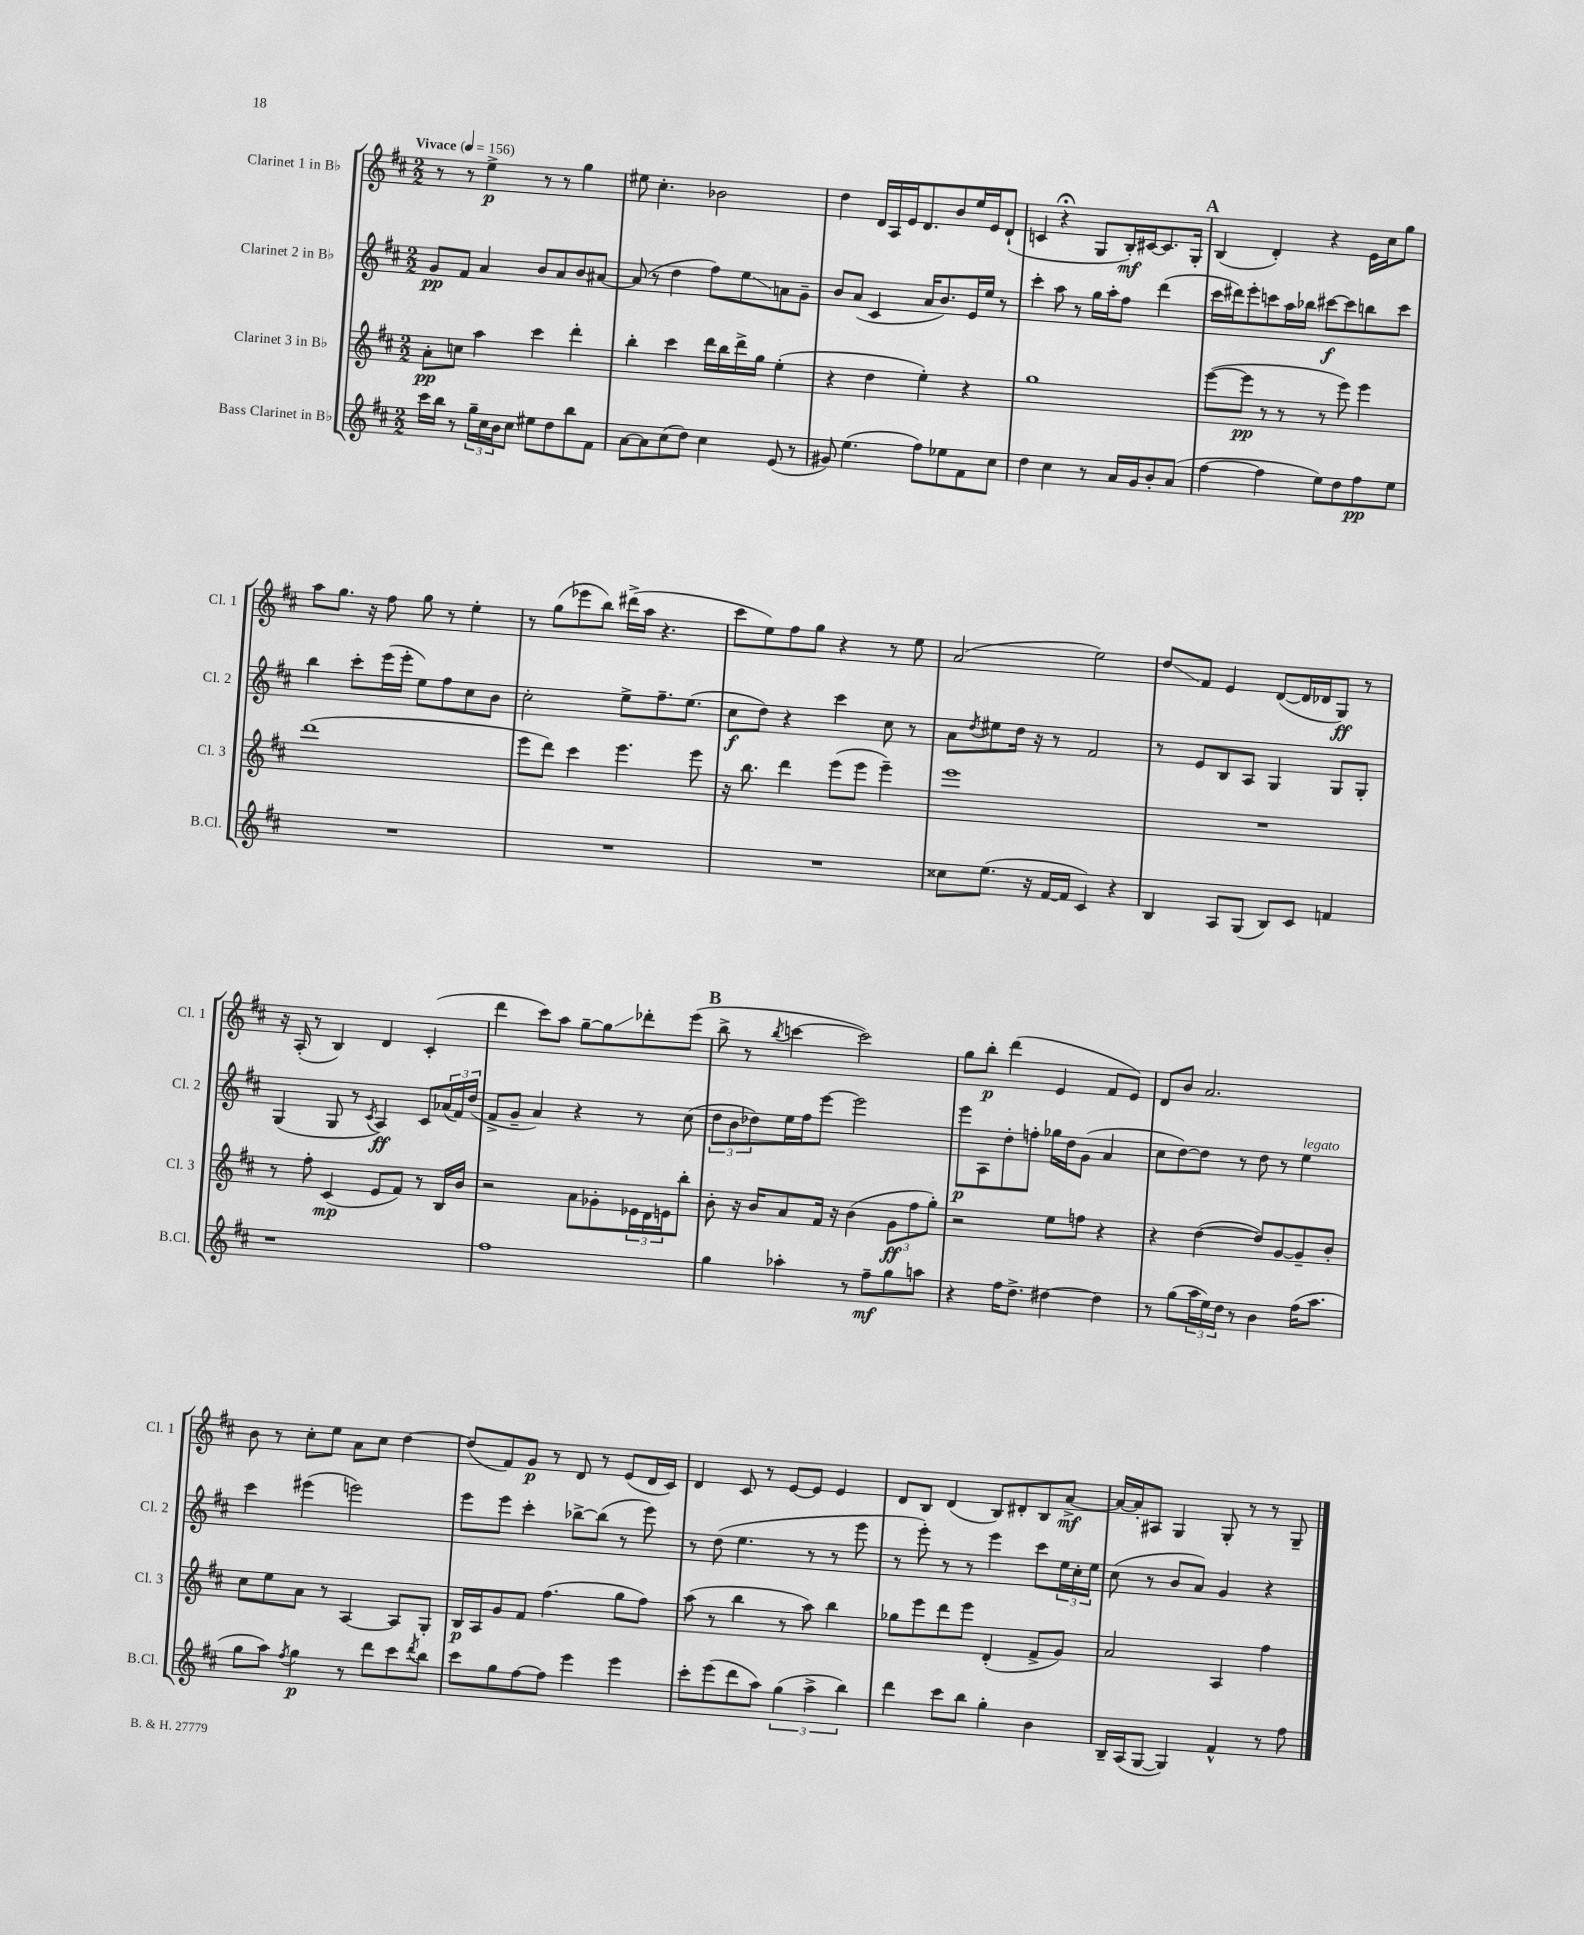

**kern	**kern	**kern	**kern
*staff4	*staff3	*staff2	*staff1
*clefG2	*clefG2	*clefG2	*clefG2
*k[f#c#]	*k[f#c#]	*k[f#c#]	*k[f#c#]
*M2/2	*M2/2	*M2/2	*M2/2
*MM156	*MM156	*MM156	*MM156
16ccc#	8a'	8g	8r
16bb	.	.	.
8r	8cc	8f#	8r
24gg~	4aa	4a	4ee^
24cc#	.	.	.
24b	.	.	.
8cc#	.	.	.
8ee#	4ccc#	8b	8r
8dd	.	8a	8r
8bb	4ddd'	8b	4gg
8f#	.	[8a#	.
=	=	=	=
[8a	4bb'	(8a#]	8ee#
8a]	.	8r	4.cc#'
(8cc#	4ccc#	4dd	.
8dd)	.	.	.
4cc#	16ddd	8ff#)	2b-
.	16bb	.	.
.	16ddd^	8ee	.
.	16gg	.	.
(8e	(4ee'	8a	.
8r	.	8g~	.
=	=	=	=
8g#)	4r	8b	4dd
(4.ee	.	(8a	.
.	4dd	4c#	16d
.	.	.	16A
.	.	.	16e
.	.	.	8.d
8ff#)	4ee')	16a	.
.	.	8.b)	.
8ee-	.	.	8b
8f#	4r	16e	16ee
.	.	16ee	16e
8cc#	.	8r	(8d`
=	=	=	=
4dd	1gg	4ccc#'	4c
4cc#	.	8aa	4r;
.	.	8r	.
8r	.	16gg	8G
.	.	16aa'	.
16a	.	8ff#	16B')
16g	.	.	[16c#
8b'	.	(4ddd	8.c#]
(8a	.	.	.
.	.	.	16G'
=	=	=	=
[4ff#	([8eee	16ccc#	(4B
.	.	16ddd#)	.
.	8eee]	8eee'	.
4ff#]	8r	8ccc	4d')
.	8r	16aa	.
.	.	16bb-	.
8ee)	8r	[8ccc#	4r
8dd	8eee)	8ccc#]	.
8ff#	4eee	8bb	16e
.	.	.	16cc#
8ee	.	8ccc#	8gg
=	=	=	=
1r	(1ddd	4bb	8aa
.	.	.	8.gg
.	.	8ccc#'	.
.	.	.	16r
.	.	(16eee	8ff#
.	.	16eee'	.
.	.	8ee)	8gg
.	.	8ff#	8r
.	.	8cc#	4ee'
.	.	8b	.
=	=	=	=
1r	8eee	2cc#'	8r
.	8ddd)	.	(8gg
.	4ccc#	.	8eee-
.	.	.	8bb)
.	4.eee	8ee^	(16ddd#^
.	.	.	16aa
.	.	8.ff#~	4.r
.	.	(8.ee	.
.	8eee	.	.
=	=	=	=
1r	16r	8cc#	8ccc#
.	8.bb	.	.
.	.	8dd)	8ee)
.	4ddd	4r	8ff#
.	.	.	8gg
.	(8eee	4ccc#	4r
.	8eee	.	.
.	4eee~)	8cc#	8r
.	.	8r	8ee
=	=	=	=
8cc##	1eee	8a	(2a
.	.	8qdd	.
(8.ee	.	8ee#	.
.	.	16dd	.
16r	.	16r	.
[16f#	.	8r	.
16f#]	.	.	.
4c#)	.	2f#	2ee)
4r	.	.	.
=	=	=	=
4B	1r	8r	8dd
.	.	8e	8f#
8A	.	8B	4e
(8G	.	8A	.
8B)	.	4G	([8d
8c#	.	.	16d]
.	.	.	16d-
4f	.	8G	8G)
.	.	8G'	8r
=	=	=	=
1r	8r	(4G	16r
.	.	.	(16A'
.	8ff#'	.	8r
.	(4c#	8G	4B)
.	.	8r	.
.	.	8qc#	.
.	8e	4A)	4d
.	8f#)	.	.
.	8r	8c#	(4c#'
.	16B	(24a-	.
.	.	24f#)	.
.	16b	.	.
.	.	(24dd	.
=	=	=	=
1ff#	2r	8f#^	4ddd
.	.	8g~	.
.	.	4a)	8ccc#)
.	.	.	8aa
.	8a	4r	[8gg~
.	8g-'	.	8gg]
.	24e-	8r	8ddd-'
.	24d	.	.
.	24e	.	.
.	8bb'	(8cc#	(8eee
=	=	=	=
4gg	8b'	12dd	8bb^
.	.	12b	.
.	16r	.	8r
.	.	12dd-)	.
.	16b	.	.
.	.	.	8qbb
4aa-'	8a	16ee	[4ccc
.	.	16ff#	.
.	16f#	[8eee	.
.	16r	.	.
8r	(4b	2eee]	2ccc])
8ff#~	.	.	.
8gg	12g	.	.
.	12ff#	.	.
8aa	.	.	.
.	12gg')	.	.
=	=	=	=
4r	2r	8eee	8gg
.	.	8A	8bb'
16ff#	.	8dd'	(4ddd
8.dd^	.	.	.
.	.	8ff'	.
[4dd#	8ee	16gg-	4e
.	.	16dd	.
.	8ff	(8g	.
4dd#]	4r	4a	8f#
.	.	.	8e)
=	=	=	=
8r	4r	8cc#	8d
(8gg	.	[8dd)	8b
24aa	([4dd	8dd]	2.a
24ee)	.	.	.
24dd	.	.	.
8r	.	8r	.
4b	8dd])	8dd	.
.	[8g	8r	.
(16ff#	8g~]	4ee	.
8.aa	.	.	.
.	8b'	.	.
=	=	=	=
8gg	8cc#	4ccc#	8b
8aa)	8ee	.	8r
8qff#	.	.	.
4gg	8a	(4eee#	8cc#'
.	8r	.	8ee
8r	[4A	2eee)	8a
8ddd	.	.	8cc#
8ccc#	8A]	.	[4dd
8qddd	.	.	.
8bb	8G'	.	.
=	=	=	=
8ccc#	16B	8eee	(8dd]
.	16A	.	.
8gg	8g	8eee	8f#)
[8ff#	8f#	4ccc#'	8g
8ff#]	(4.ff#	.	8r
4eee	.	[8bb-^	8d
.	.	(8bb-]	8r
4eee	8gg	8r	(8e
.	8ff#)	8eee)	16d
.	.	.	16c#)
=	=	=	=
8ccc#'	(8aa	8r	4d
(8eee	8r	(8dd	.
8ddd	4bb	4.ee	8c#
8aa)	.	.	8r
(6gg	8r	.	[8e
.	8aa)	8r	8e]
6aa^	.	.	.
.	4bb	8r	4e
6bb)	.	.	.
.	.	8eee	.
=	=	=	=
4ddd	8gg-	8r	8d
.	8eee	8eee')	8B
8ccc#	8ddd	8r	(4d
8bb	8eee	8r	.
4gg'	(4d'	4eee	8B)
.	.	.	8d#'
4b	8f#^	8ccc#	8B
.	8g)	24ee	[8a^
.	.	24cc#'	.
.	.	24ee	.
=	=	=	=
16B~	2a	(8cc#	16a_
(16A	.	.	16a']
[8G	.	8r	8A#
4G])	.	8b	4G
.	.	8a)	.
4f#^^	4A	4g	8G'
.	.	.	8r
8r	4ff#	4r	8r
8ff#	.	.	8G~
==	==	==	==
*-	*-	*-	*-
